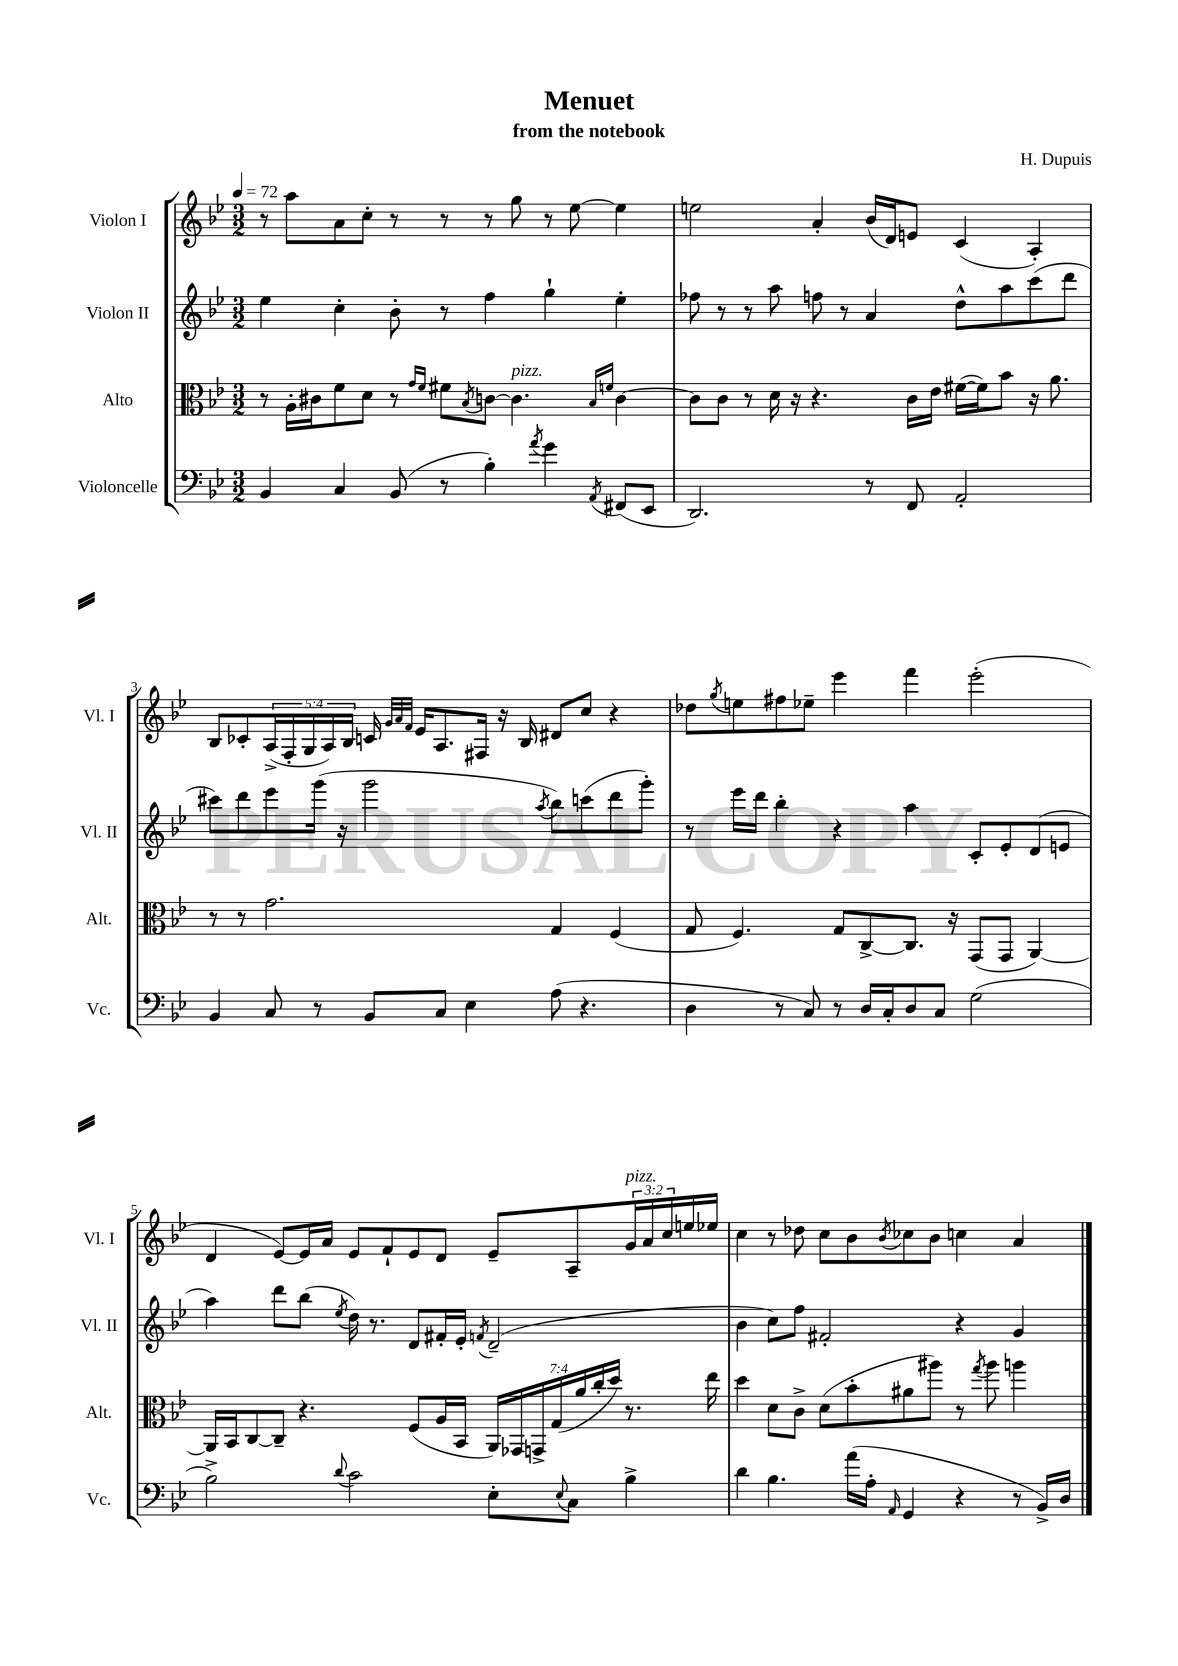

**kern	**kern	**kern	**kern
*part4	*part3	*part2	*part1
*staff4	*staff3	*staff2	*staff1
*I"Violoncelle	*I"Alto	*I"Violon II	*I"Violon I
*I'Vc.	*I'Alt.	*I'Vl. II	*I'Vl. I
*clefF4	*clefC3	*clefG2	*clefG2
*k[b-e-]	*k[b-e-]	*k[b-e-]	*k[b-e-]
*M3/2	*M3/2	*M3/2	*M3/2
*MM72	*MM72	*MM72	*MM72
=1	=1	=1	=1
4BB-/	8r	4ee-\	8r
.	16A'\LL	.	8aa\L
.	16c#X\J	.	.
4C/	8f\	4cc'\	8a\
.	8d\J	.	8cc'\J
(8BB-/	8r	8b-'\	8r
.	16qqg/LL	.	.
.	16qqf/JJ	.	.
8r	8f#X\L	8r	8r
.	8qB-/	.	.
4B-'\)	[8cn\J	4ff\	8r
!	!LO:TX:a:i:t=pizz.	!	!
.	4.c\]	.	8gg\
8qa/	.	.	.
4g\	.	4gg`\	8r
.	.	.	[8ee-\
.	16qqB-/LL	.	.
8qAA/	16qqfn/JJ	.	.
(8FF#X/L	[4c\	4ee-'\	4ee-\]
8EE-/J	.	.	.
=2	=2	=2	=2
2.DD/)	8c\L]	8ff-X\	2een\
.	8c\J	8r	.
.	8r	8r	.
.	16d\	8aa\	.
.	16r	.	.
.	4.r	8ffn\	4a'/
.	.	8r	.
8r	.	4a/	(16b-/LL
.	.	.	16d/J)
8FF/	16c\LL	.	8en/J
.	16e-\JJ	.	.
2AA'/	([16f#X\LL	8dd^^\L	(4c/
.	16f#\J])	.	.
.	8b-\J	8aa\	.
.	16r	(8ccc\	4A'/)
.	8.a\	.	.
.	.	8ddd\J	.
!!LO:LB:g=z
=3	=3	=3	=3
4BB-/	8r	8ccc#X\L)	8B-/L
.	8r	8ddd\	8c-X'/
8C/	2.g\	8eee-\	(20A^/L
.	.	.	20F'/
.	.	.	20G/
8r	.	(16ggg\Jk	.
.	.	.	20A/)
.	.	16r	.
.	.	.	20B-/JJ
8BB-/L	.	2ggg\	16cn/
.	.	.	32qqg/LLL
.	.	.	32qqa/
.	.	.	32qqf/JJJ
.	.	.	16e-/KL
8C/J	.	.	8.A/
4E-\	.	.	.
.	.	.	16F#X/Jk
.	.	.	16r
.	.	.	16B-/
.	.	8qaa/	.
(8A\	4G/	8bb-\L)	8d#X/L
4.r	.	(8cccn\	8cc/J
.	(4F/	8ddd\	4r
.	.	8ggg'\J)	.
=4	=4	=4	=4
4D\	8G/	8r	8dd-X\L
.	.	.	8qgg/
.	4.F/)	16eee-\LL	8een\
.	.	16ddd\JJ	.
8r	.	4bb-'\	8ff#X\
8C/)	.	.	8ee-X~\J
8r	8G/L	4r	4eee-\
16D/LL	[8C^/	.	.
16C'/J	.	.	.
8D/	8.C/J]	4aa\	4fff\
8C/J	.	.	.
.	16r	.	.
(2G\	(8GG/L	8c'/L	(2eee-'\
.	8GG/J	8e-'/	.
.	[4AA/)	(8d/	.
.	.	8en/J	.
!!LO:LB:g=z
=5	=5	=5	=5
2B-^\)	16AA/LL]	4aa\)	4d/
.	16BB-/J	.	.
.	[8C/	.	.
.	8C~/J]	8ddd\L	[8e-/L)
.	4.r	(8bb-\J	16e-/L]
.	.	.	16a/JJ
8qqd/	.	8qee-/	.
2c\	.	16dd\)	8e-/L
.	.	8.r	.
.	.	.	8f`/
.	(8F/L	8d/L	8e-/
.	16A/L	16f#X'/L	8d/J
.	16BB-/JJ	16e-'/JJ	.
.	.	8qfn/	.
8E-'\L	28AA/LL)	(2d~/	8e-~/L
.	28GG-X/	.	.
.	28GGn^/	.	.
.	(28G/	.	.
8qqE-/	.	.	.
8C\J	.	.	8A~/
.	28a/	.	.
.	28cc'/	.	.
.	28dd/JJ)	.	.
!	!	!	!LO:TX:a:i:t=pizz.
4B-^\	8.r	.	24g/L
.	.	.	24a/
.	.	.	24cc/
.	.	.	16een/
.	16ee-\	.	16ee-X/JJ
=6	=6	=6	=6
4d\	4dd\	4b-\	4cc\
4.B-\	8d\L	8cc\L)	8r
.	8c^\J	8ff\J	8dd-X\
.	(8d\L	2f#X'/	8cc\L
(16a\LL	8b-'\	.	8b-\
16A'\JJ	.	.	.
16qqAA/	.	.	8qb-/
4GG/	8a#X\	.	8cc-X\
.	8aa#X\J)	.	8b-\J
4r	8r	4r	4ccn\
.	8qgg/	.	.
.	8aa#\	.	.
8r	4aan\	4g/	4a/
16BB-^/LL)	.	.	.
16D/JJ	.	.	.
==	==	==	==
*-	*-	*-	*-
